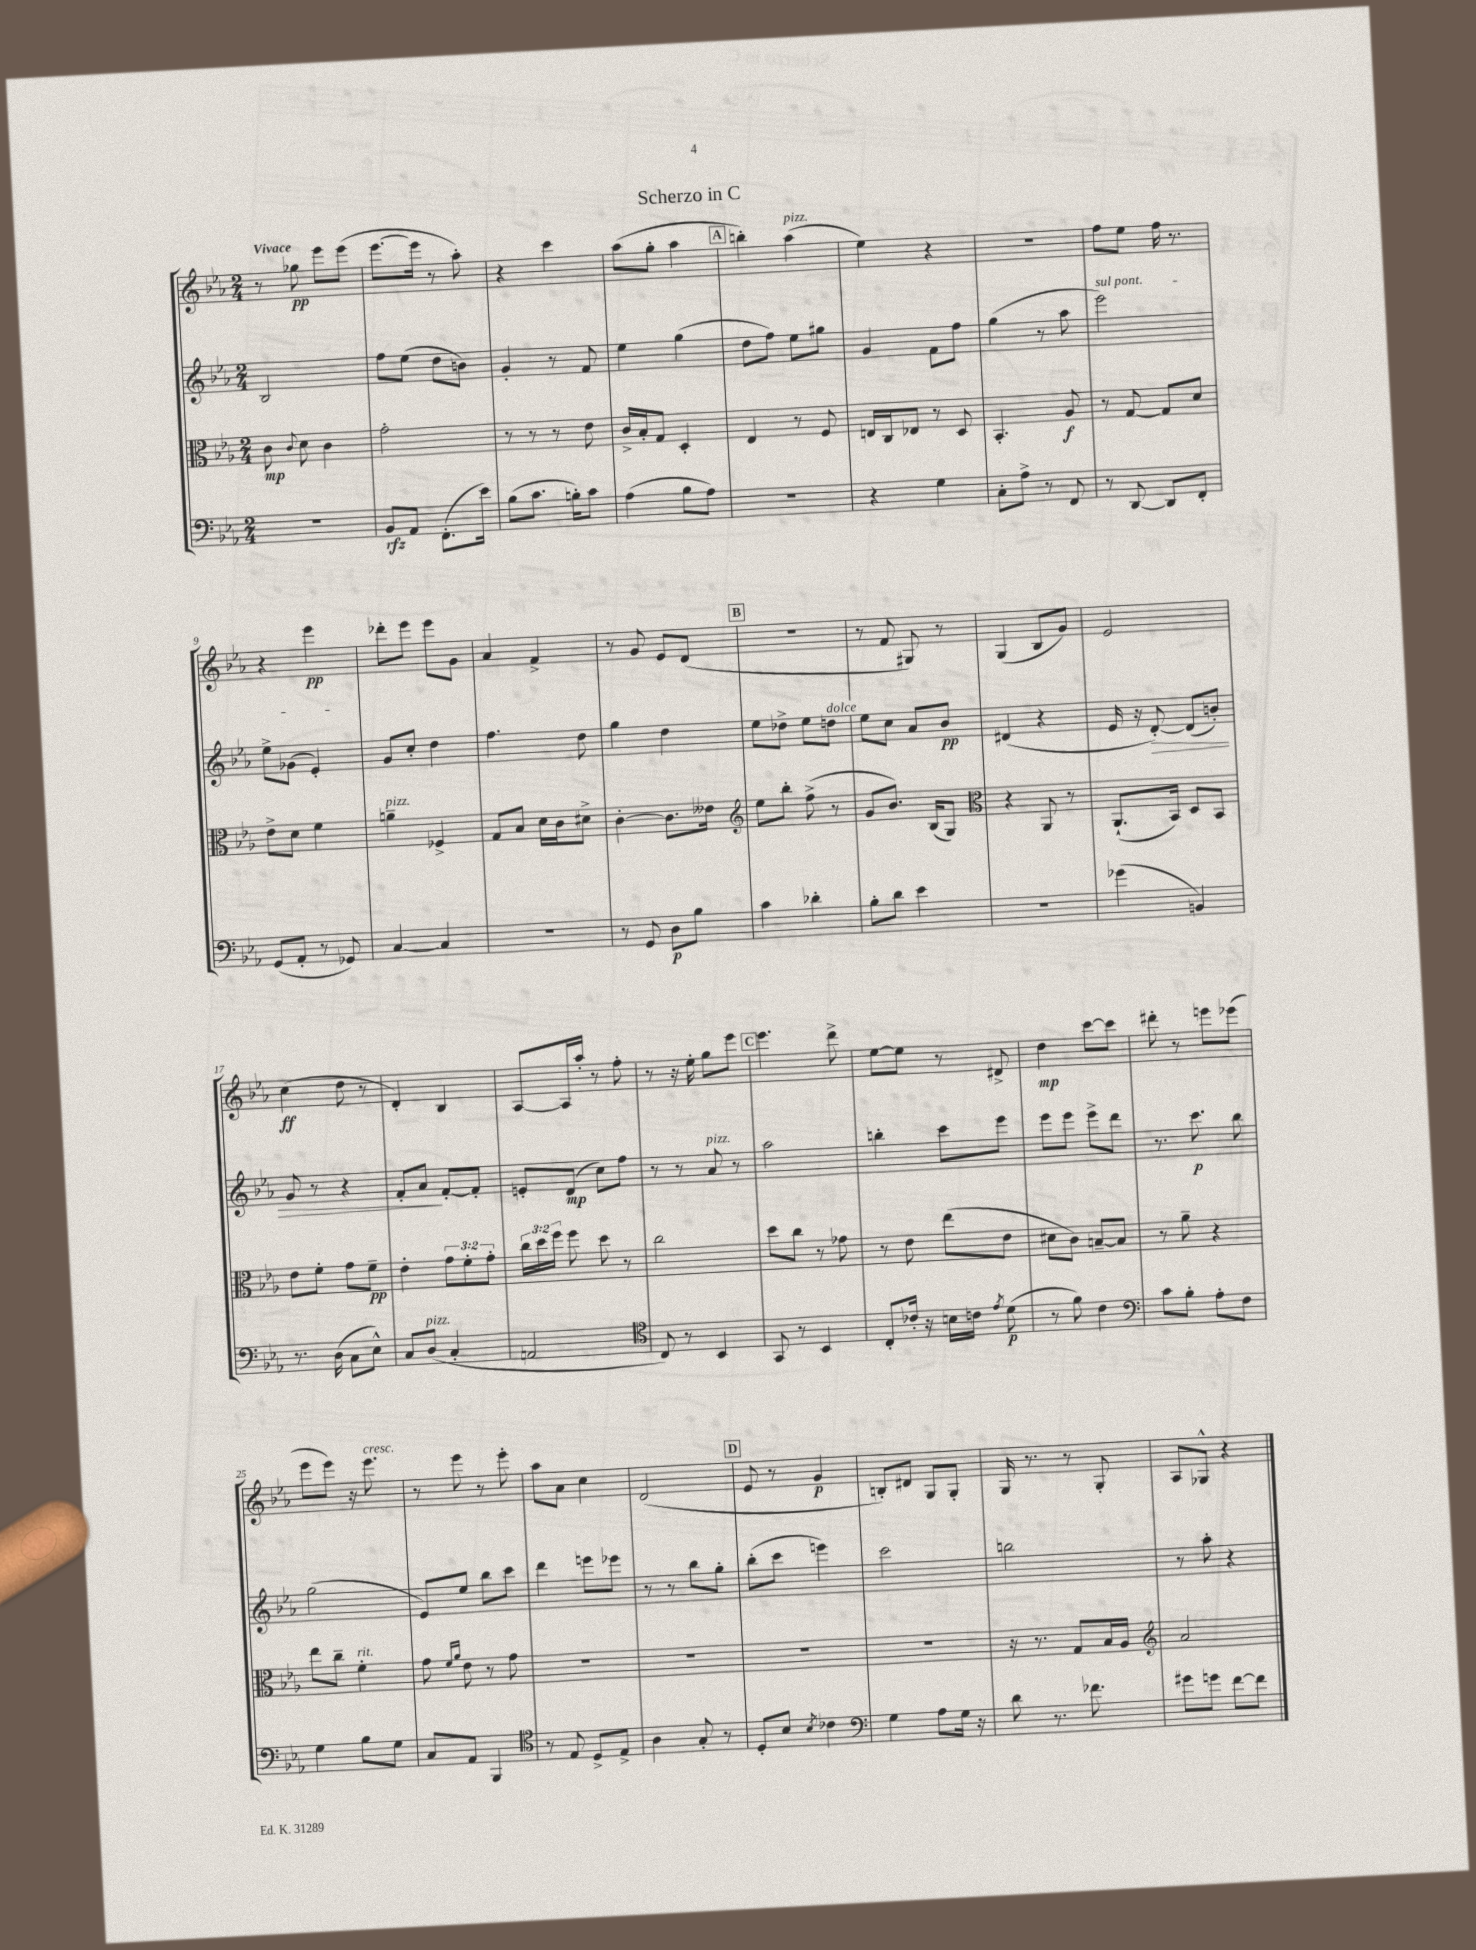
\header { title = "Scherzo in C" }
<<
\new StaffGroup <<
\new Staff = "s0" {
    \clef treble \key ees \major \numericTimeSignature \time 2/4 \tempo "Vivace"
    \autoBeamOff r8 ges''8\pp ees'''8[ ees'''8]( |
    ees'''8.[~ ees'''16] r8 aes''8-.) |
    r4 c'''4 |
    aes''8[( g''8]-. aes''4 |
    \mark \markup { \box "A" } b''4-.) aes''4^\markup { \italic "pizz." }( |
    ees''4) r4 |
    r2 |
    f''8[ ees''8] f''16 r8. |
    r4 ees'''4\pp |
    des'''8[-. ees'''8] ees'''8[ g'8] |
    aes'4 f'4-> |
    r8 g'8 ees'8[ d'8]( |
    \mark \markup { \box "B" } r2 |
    r8 f'8 gis8) r8 |
    g4( bes8[ g'8]) |
    ees'2 |
    c''4\ff( d''8 r8 |
    d'4-.) bes4 |
    aes8[~ aes16 aes''16]-. r8 f''8-. |
    r8 r16 ees''16-. g''8[ ees'''8] |
    \mark \markup { \box "C" } ees'''4. d'''8-> |
    ees''8[~ ees''8] r8 dis'8-> |
    d''4\mp c'''8[~ c'''8] |
    dis'''8-. r8 e'''8[ ees'''8]( |
    ees'''8[ ees'''8]) r16 ees'''8.^\markup { \italic "cresc." } |
    r8 ees'''8 r8 ees'''8-. |
    aes''8[ aes'8] c''4 |
    d'2( |
    \mark \markup { \box "D" } ees'8 r8 g'4\p |
    b8[-.) dis'8] g8[ g8]-. |
    g16 r8. r8 g8-. |
    aes8[ ges8]-^ r4 \bar "|." |
}
\new Staff = "s1" {
    \clef treble \key ees \major \numericTimeSignature \time 2/4
    \autoBeamOff bes2 |
    f''8[ ees''8]( d''8[ b'8]) |
    g'4-. r8 f'8 |
    ees''4 g''4( |
    \mark \markup { \box "A" } d''8[ f''8]) ees''8[ gis''8] |
    g'4 f'8[ f''8] |
    g''4( r8 aes''8 |
    \once \override TextSpanner.bound-details.left.text = \markup { \italic "sul pont." } ees'''2\startTextSpan) |
    ees''8[-> ges'8]( ees'4-.\stopTextSpan) |
    g'8[ c''8]-. d''4 |
    f''4. d''8 |
    g''4 d''4 |
    \mark \markup { \box "B" } ees''8[ des''8]-> ees''8[ d''8]^\markup { \italic "dolce" } |
    ees''8[ c''8] aes'8[ bes'8]\pp |
    dis'4( r4 |
    ees'16 r16 d'8~-.\>) d'8[( b'8]-.) |
    g'8 r8 r4 |
    f'8[-. aes'8]\! f'8[~-. f'8]-. |
    e'8[-. d'8]\mp( c''8[) f''8] |
    r8 r8 aes'8^\markup { \italic "pizz." } r8 |
    \mark \markup { \box "C" } aes''2 |
    b''4-. c'''8[ ees'''8] |
    ees'''8[ ees'''8] ees'''8[-> d'''8] |
    r8. c'''8.\p bes''8 |
    g''2( |
    ees'8[) ees''8] bes''8[ c'''8] |
    d'''4 e'''8[ ees'''8] |
    r8 r8 bes''8[ g''8]-. |
    \mark \markup { \box "D" } bes''8[-.( c'''8] e'''4) |
    c'''2 |
    b''2 |
    r8 aes''8-. r4 \bar "|." |
}
\new Staff = "s2" {
    \clef alto \key ees \major \numericTimeSignature \time 2/4 \override Staff.TupletNumber.text = #tuplet-number::calc-fraction-text
    \autoBeamOff c'8\mp \appoggiatura { c'8 } d'8 c'4 |
    g'2-. |
    r8 r8 r8 ees'8 |
    c'16[-> bes16-. g8] d4-. |
    \mark \markup { \box "A" } ees4 r8 f8 |
    e16[ c16 ees8] r8 d8 |
    bes,4.-. aes8\f |
    r8 g8~ g8[ d'8] |
    ees'8[-> d'8] f'4 |
    a'4--^\markup { \italic "pizz." } fes4-> |
    g8[ bes8] d'16[ c'16 dis'8]-> |
    c'4~-. c'8.[ eeses'16] |
    \mark \markup { \box "B" } \clef treble ees''8[ bes''8]-. f''8->( r8 |
    g'8[ bes'8.]) bes16[( g8]) |
    \clef alto r4 aes,8 r8 |
    aes,8.[-!( bes,16]) d8[ bes,8] |
    ees'8[ f'8]-. g'8[ f'8]--\pp |
    ees'4-. \tuplet 3/2 { g'8[ f'8-. g'8]-. } |
    \tuplet 3/2 { c''16[ d''16 f''16] } f''8 d''8 r8 |
    c''2 |
    \mark \markup { \box "C" } d''8[ c''8] r8 ges'8 |
    r8 ees'8 ees''8[( ees'8] |
    dis'8[ c'8]) b8[~-- b8] |
    r8 aes'8-- r4 |
    ees''8[ c''8]-- f'4-.^\markup { \italic "rit." } |
    g'8 \grace { f'16[ aes'16] } ees'8 r8 g'8 |
    R2 |
    R2 |
    \mark \markup { \box "D" } R2 |
    R2 |
    r16 r8. g8[ bes16 aes16] |
    \clef treble aes'2 \bar "|." |
}
\new Staff = "s3" {
    \clef bass \key ees \major \numericTimeSignature \time 2/4
    \autoBeamOff r2 |
    bes,8[\rfz aes,8] f,8.[-.( ees'16]) |
    bes8[( c'8.] b16[-.) c'8] |
    aes4( bes8[ aes8]) |
    \mark \markup { \box "A" } R2 |
    r4 g4 |
    c8[-. aes8]-> r8 f,8 |
    r8 d,8~ d,8[ f,8]-. |
    g,8[( aes,8]-. r8 ges,8) |
    c4~ c4 |
    r2 |
    r8 g,8 d8[\p bes8] |
    \mark \markup { \box "B" } c'4 des'4-. |
    bes8[-. d'8] ees'4 |
    R2 |
    ges'4( b,4) |
    r8. d16( c8[ ees8]-^) |
    c8[ d8]^\markup { \italic "pizz." }( c4-. |
    a,2 |
    \clef tenor c8) r8 bes,4 |
    \mark \markup { \box "C" } g,8 r8 bes,4 |
    c8[-. ces'16]-. r16 b16[ c'16] \acciaccatura { ees'8 } d'8\p( |
    r8 f'8) c'4 |
    \clef bass c'8[ bes8]-. aes8[-. f8] |
    g4 bes8[ g8] |
    c8[ aes,8] bes,,4 |
    \clef tenor r8 ees8 d8[-> ees8]-> |
    aes4 g8-. r8 |
    \mark \markup { \box "D" } d8[-. bes8] \acciaccatura { bes8 } ces'4 |
    \clef bass g4 aes8[ g16] r16 |
    d'8 r8. fes'8. |
    gis'8[ g'8] f'8[~ f'8] \bar "|." |
}
>>
>>
